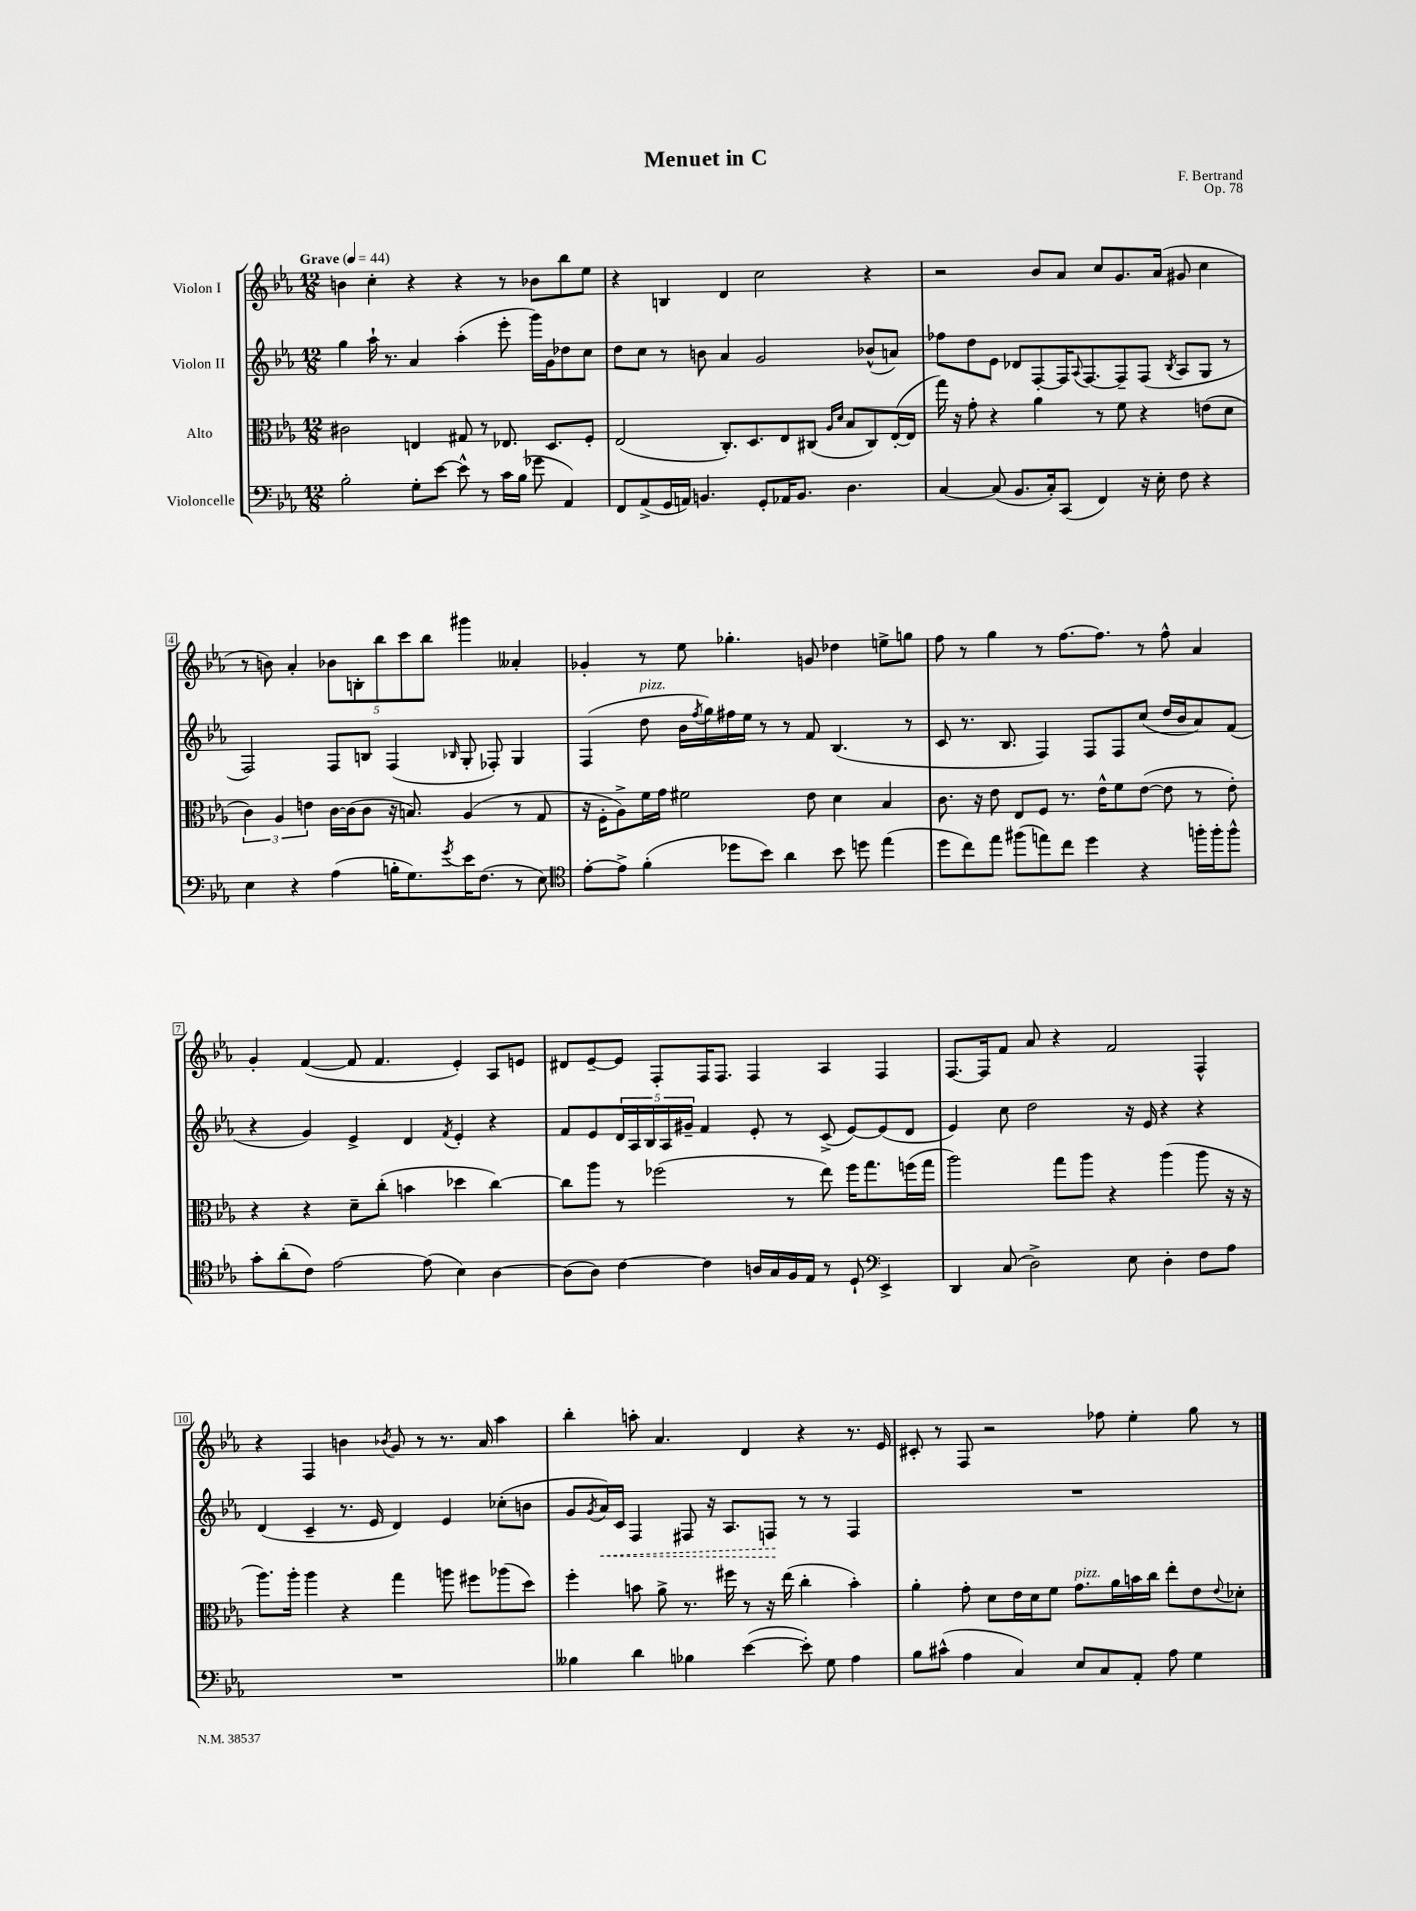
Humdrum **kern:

**kern	**kern	**kern	**kern
*staff4	*staff3	*staff2	*staff1
*clefF4	*clefC3	*clefG2	*clefG2
*k[b-e-a-]	*k[b-e-a-]	*k[b-e-a-]	*k[b-e-a-]
*M12/8	*M12/8	*M12/8	*M12/8
*MM44	*MM44	*MM44	*MM44
2B-'\	2c#\	4gg\	4b\
.	.	16aa-`\	4cc'\
.	.	8.r	.
8G'\L	4E/	4a-/	4r
[8e-\J	.	.	.
8e-^^\]	8G#/	(4aa-'\	4r
8r	8r	.	.
16c\LL	8.E-/	8eee-'\	8r
(16B-\JJ	.	.	.
8g-\	.	16ggg\LL)	8b-\L
.	8.D/L	16g\J	.
4AA-/)	.	8dd-\	8bb-\
.	8F'/J	8cc\J	8ee-\J
=	=	=	=
8FF/L	(2E-/	8dd\L	4r
(8AA-^/	.	8cc\J	.
16GG/L	.	8r	4B/
16AA/JJ)	.	.	.
4.BB/	.	8b\	.
.	8.C'/L)	4a-/	4d/
.	8.D/	.	.
8GG'/L	.	2g/	2cc\
16AA-/K	8E-/	.	.
8.BB/J	.	.	.
.	(8C#/J	.	.
.	16qqA-/LL	.	.
.	16qqd/JJ	.	.
4.D\	8B-/L	.	.
.	8C#/)	(8b-^^/L	4r
.	([16E-'/L	8a/J)	.
.	16E-/]JJ	.	.
=	=	=	=
[4C/	16gg\)	8ff-\L	2r
.	16r	.	.
.	8g'\	8dd\	.
(8C/]	4r	8e-\J	.
8.BB-/L	.	8d-/L	.
.	4a-\	[8F'/	8b-/L
16C'/k)	.	.	.
(8CC/J	.	16F/]K	8a-/J
.	.	8qqA-/	.
.	.	[8.F/	.
4FF/)	8r	.	8cc/L
.	8f\	8F~/]	8.g/
16r	4r	(8F/J	.
16E-'\	.	.	(16a-/Jk
.	.	8qB-/	.
8F\	.	8A-/L	8g#/
4r	(8e\L	8G/J	4cc\
.	8d\J	8r	.
=	=	=	=
4E-\	6c\)	2F/)	8r
.	.	.	8b\)
.	6A-/	.	.
4r	.	.	4a-'/
.	6e\	.	.
(4A-\	[16c\LL	8F/L	10b-\L
.	(16c\]J	.	.
.	.	.	10B'\
.	8c\J	8B/J	.
.	.	.	10bb-\
16B'\LK	16r	(4F/	.
.	.	.	10ccc\
8.G\)	8.B/)	.	.
.	.	.	10bb-\J
8qg/	.	16qqB-/	.
16e-\K	(4A-/	8G'/	4ggg#\
(8.F\J	.	.	.
.	.	8F-'/)	.
8r	8r	4G/	4a--'/
8E-\)	8G/	.	.
=	=	=	=
*clefC4	*	*	*
[8e-'\L	16r	(4F/	4g-'/
.	16F'\LK	.	.
8e-^\]J	8A-^\)	.	.
(4f'\	16f\L	8dd\	8r
.	16g\JJ	.	.
.	2f#\	16b-\LL	8ee-\
.	.	8qff/	.
.	.	16gg\)	.
8dd-\L	.	16ff#\	4.gg-'\
.	.	16ee-\JJ	.
8b-\J)	.	8r	.
4a-\	.	8r	.
.	8e-\	8f/	8g/
8b-\	4d\	(4.B-/	4dd-\
8dd\	.	.	.
(4ee-\	4B-/	.	8ee^\L
.	.	8r	8gg\J
=	=	=	=
8dd\L	8.c\	8c/	8ff\
8cc\)	.	8.r	8r
.	16r	.	.
8ee-\J	8e-\	.	4gg\
.	.	8.B-/	.
(8ff#\L	8E-/L	.	.
8ee\)	8F/J	4F/)	8r
8cc\J	8.r	.	[8.ff\L
4dd\	.	8F/L	.
.	16e-^^\LK	.	8.ff\]J
.	8f\	8F/	.
4r	([8e-\J	(8cc/J	8r
.	8e-\]	16dd/LL	8ff^^\
.	.	16b-/J	.
16ff'\LL	8r	8a-/)	4a-/
16ff'\J	.	.	.
8ff^^\J	8e-'\)	(8f/J	.
=	=	=	=
8g'\L	4r	4r	4g'/
(8a-'\	.	.	.
8c\J)	4r	4g/)	([4f/
[2e-\	.	.	.
.	8d~\L	4e-^/	8f/]
.	(8cc'\J	.	4.f/
.	4b\	4d/	.
(8e-\]	.	.	.
.	.	8qf/	.
4B-\)	4dd-\	4e-'/	4e-'/)
[4A-\	[4cc\)	4r	8A-/L
.	.	.	8e/J
=	=	=	=
(8A-\]L	8cc\]L	8f/L	8d#/L
8A-\J)	8aa-\J	8e-/	[8e-~/
[4c\	8r	20d/L	8e-/]J
.	.	20A-/	.
.	.	20B-/	.
.	(2ff-\	.	8F'/L
.	.	20A-/	.
.	.	20g#~/JJ	.
4c\]	.	4f/	16F/K
.	.	.	8.F/J
16A/LL	.	8e-'/	4F/
16G/	.	.	.
16F/	8r	8r	.
16E-/JJ	.	.	.
8r	8ee-\)	(8c^/	4A-/
8D`/	16ff-\LK	[8e-/L)	.
.	8.gg\	.	.
*clefF4	*	*	*
4EE-^/	.	(8e-/]	4F/
.	(16ff\L	8d/J	.
.	16gg\JJ	.	.
=	=	=	=
4DD/	2aa-\)	4e-/)	[8.F/L
.	.	.	16F/]k
(8C/	.	8cc\	8f/J
2D^\)	.	2dd\	8a-/
.	8gg\L	.	4r
.	8aa-\J	.	.
.	4r	.	2f/
8E-\	.	16r	.
.	.	16e-/	.
4D'\	(4aa-\	4r	.
8F\L	8aa-\	4r	4F^^/
8A-\J	16r	.	.
.	16r	.	.
=	=	=	=
1.r	8.aa-\L)	(4d/	4r
.	16aa-'\Jk	.	.
.	4aa-\	4c~/	4F/
.	4r	8.r	4b\
.	.	16e-/	.
.	.	.	8qb-/
.	4gg\	4d/)	8g/
.	.	.	8r
.	8aa\	4e-/	8.r
.	8ff#\L	.	.
.	.	.	16a-/
.	(8aa-\	(8cc-'\L	4aa-\
.	8dd\J)	8b\J	.
=	=	=	=
4B--\	4ff'\	8g/L	4bb-'\
.	.	8qg/	.
.	.	16a-/L)	.
.	.	16c/JJ	.
4d\	8b\	4F/	8aa'\
.	8a-^\	.	4.a-/
4B-\	8.r	8F#/	.
.	.	16r	.
.	16ff#\	8.A-/L	.
([4e-\	8r	.	4d/
.	16r	8F/J	.
.	(16ee-\	.	.
8e-'\])	4cc'\	8r	4r
8G\	.	8r	.
4A-\	4b'\)	4F/	8.r
.	.	.	16e-/
=	=	=	=
8B-\L	4a-'\	1.r	8c#'/
(8c#^^\J	.	.	8r
4A-\	8g'\	.	8F/
.	8d\L	.	2r
4C/)	16e-\L	.	.
.	16d\J	.	.
.	8f\J	.	.
8E-/L	8.g\L	.	.
8C/	.	.	8ff-\
.	16a-\L	.	.
8AA-'/J	16b\	.	4ee-'\
.	16cc\JJ	.	.
8A-\	8ee-'\L	.	.
4G\	8e-\	.	8gg\
.	8qqe-/	.	.
.	8d-'\J	.	8r
==	==	==	==
*-	*-	*-	*-
